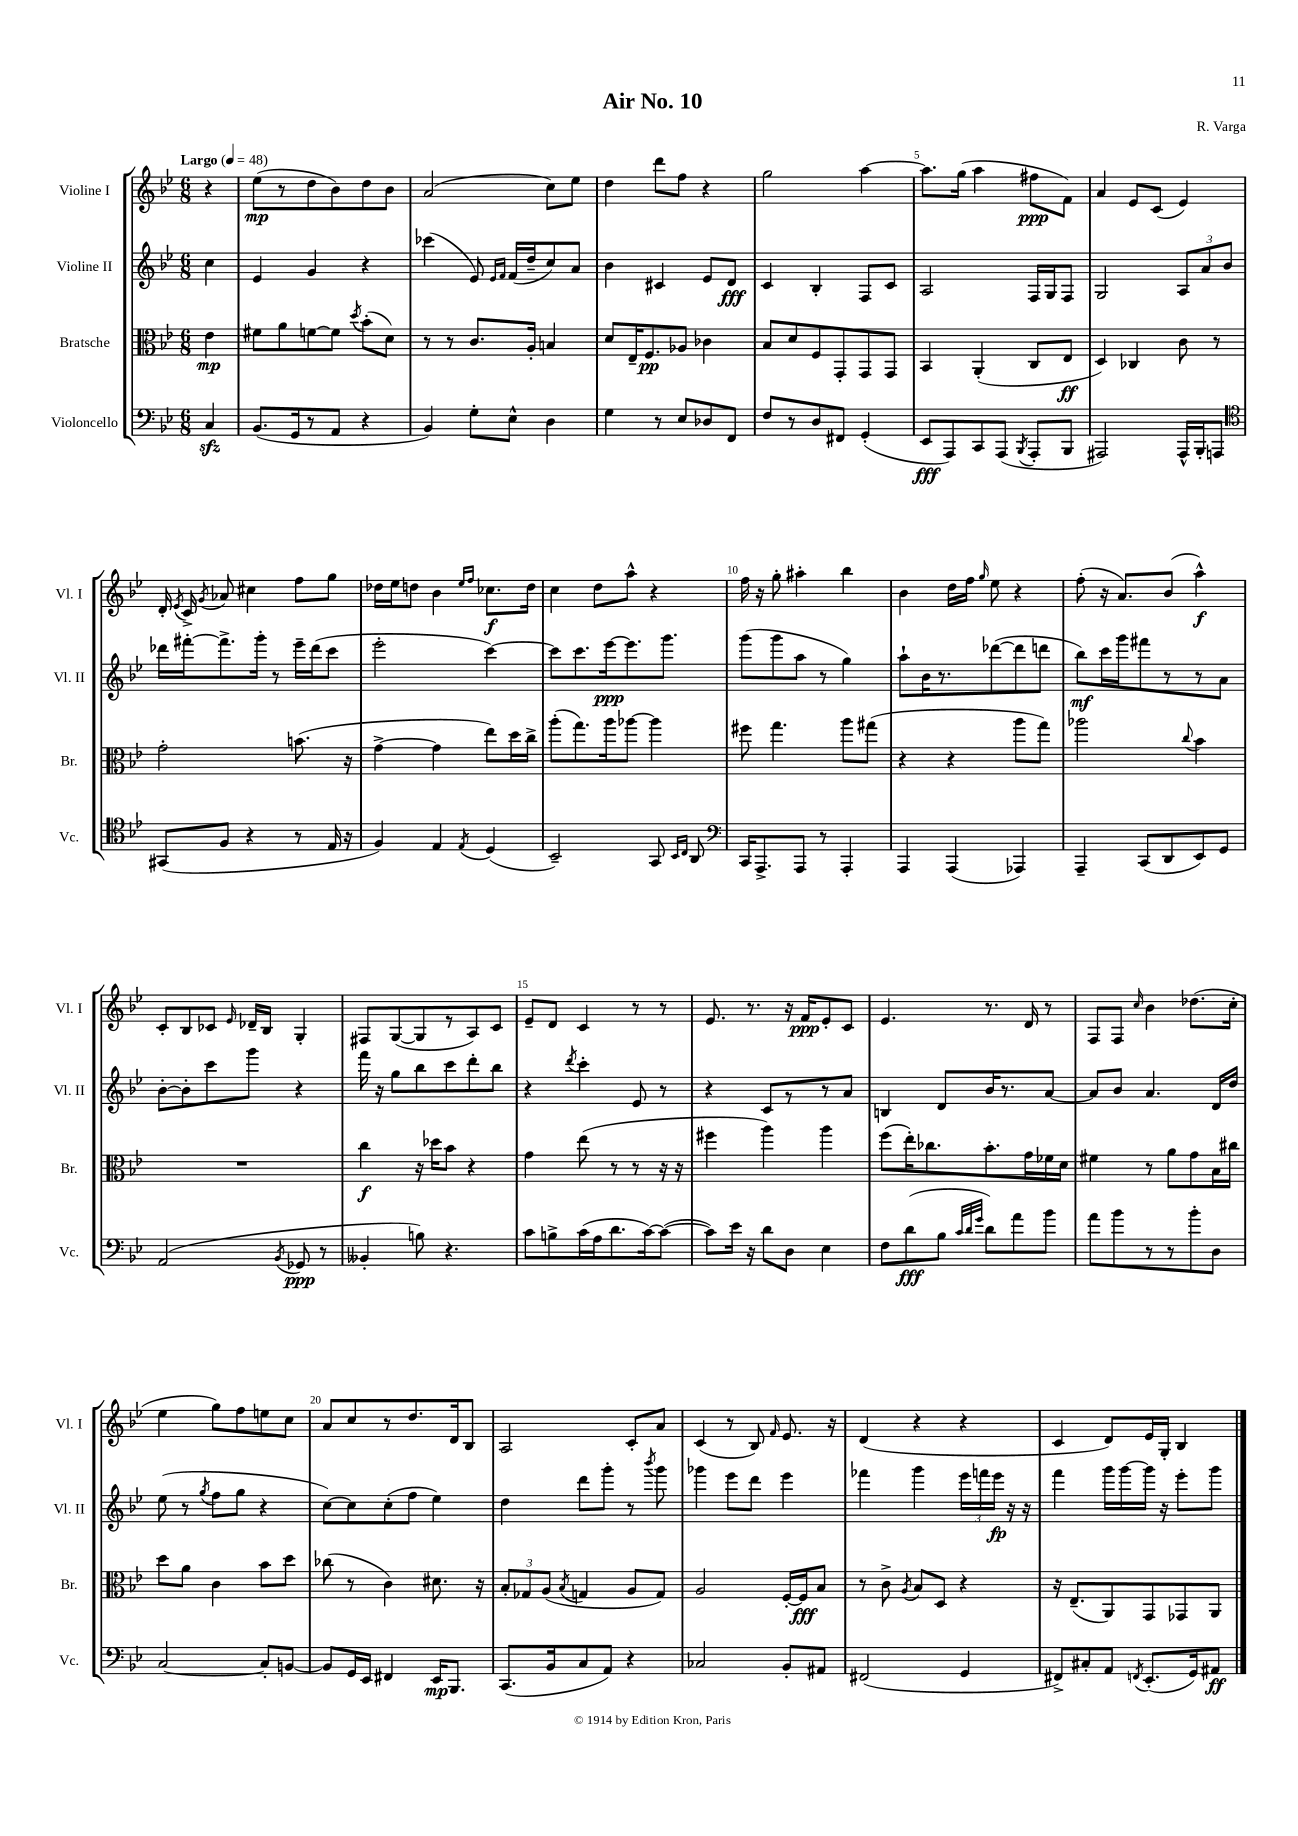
\header { title = "Air No. 10" composer = "R. Varga" }
<<
\new StaffGroup <<
\new Staff = "s0" \with { instrumentName = "Violine I" shortInstrumentName = "Vl. I" } {
    \clef treble \key bes \major \numericTimeSignature \time 6/8 \partial 4 \tempo "Largo" 4 = 48
    \autoBeamOff r4 |
    ees''8[\mp( r8 d''8 bes'8) d''8 bes'8] |
    a'2( c''8[) ees''8] |
    d''4 d'''8[ f''8] r4 |
    g''2 a''4~ |
    a''8.[ g''16]( a''4 fis''8[\ppp f'8]) |
    a'4 ees'8[ c'8]( ees'4) |
    d'16-. \acciaccatura { ees'8 } c'16-> \acciaccatura { g'8 } aes'8 cis''4 f''8[ g''8] |
    des''16[ ees''16 d''8] bes'4 \grace { ees''16[ f''16] } ces''8.[\f d''16] |
    c''4 d''8[ a''8]-^ r4 |
    f''16 r16 g''8-. ais''4-. bes''4 |
    bes'4 d''16[ f''16] \grace { g''16 } ees''8 r4 |
    f''8-.( r16 a'8.[) bes'8]( a''4-^\f) |
    c'8[-. bes8 ces'8] \grace { ees'16 } des'16[-- bes16] g4-. |
    fis8[ g8~( g8 r8 a8) c'8] |
    ees'8[-- d'8] c'4 r8 r8 |
    ees'8. r8. r16 f'16[\ppp ees'8-. c'8] |
    ees'4. r8. d'16 r8 |
    f8[ f8] \grace { c''16 } bes'4 des''8.[( c''16]-. |
    ees''4 g''8[) f''8 e''8 c''8] |
    a'8[ c''8 r8 d''8. d'16 bes8] |
    a2 c'8[-. a'8] |
    c'4( r8 bes8) \grace { f'16 } ees'8. r16 |
    d'4( r4 r4 |
    c'4 d'8[) ees'16 g16]-. bes4 \bar "|." |
}
\new Staff = "s1" \with { instrumentName = "Violine II" shortInstrumentName = "Vl. II" } {
    \clef treble \key bes \major \numericTimeSignature \time 6/8 \partial 4
    \autoBeamOff c''4 |
    ees'4 g'4 r4 |
    ces'''4( ees'8) \grace { ees'16[ f'16] } f'16[( d''16-- c''8) a'8] |
    bes'4 cis'4 ees'8[ d'8]\fff |
    c'4 bes4-. f8[ c'8] |
    a2 f16[ g16 f8] |
    g2 \tuplet 3/2 { a8[ a'8 bes'8] } |
    des'''16[ fis'''16~-. fis'''8.-> g'''16]-. r8 ees'''16[-- des'''16( c'''8] |
    ees'''2-. c'''4~) |
    c'''8[ c'''8. ees'''16~\ppp ees'''8. g'''8.] |
    g'''8[( g'''8 a''8] r8 g''4) |
    a''8[-! bes'16 r8. des'''8~( des'''8 d'''8] |
    bes''8[\mf) c'''16 g'''16 fis'''8 r8 r8 a'8] |
    bes'8[~-. bes'8-. c'''8 g'''8] r4 |
    f'''16 r16 g''8[ bes''8 c'''8 d'''8-. bes''8] |
    r4 \acciaccatura { d'''8 } c'''4-. ees'8 r8 |
    r4 c'8[ r8 r8 a'8] |
    b4 d'8[ bes'16 r8. a'8]~ |
    a'8[ bes'8] a'4. d'16[ d''16] |
    ees''8( r8 \acciaccatura { g''8 } f''8[ g''8] r4 |
    c''8[~) c''8 c''8-.( f''8] ees''4) |
    d''4 d'''8[ g'''8]-. r8 \acciaccatura { bes'''8 } g'''8 |
    ges'''4 ees'''8[ d'''8] ees'''4 |
    fes'''4 g'''4 \tuplet 3/2 { ees'''16[ f'''16 ees'''16]\fp } r16 r16 |
    f'''4 g'''16[ g'''16~ g'''16] r16 ees'''8[-. g'''8] \bar "|." |
}
\new Staff = "s2" \with { instrumentName = "Bratsche" shortInstrumentName = "Br." } {
    \clef alto \key bes \major \numericTimeSignature \time 6/8 \partial 4
    \autoBeamOff ees'4\mp |
    fis'8[ a'8 f'8~ f'8] \acciaccatura { d''8 } bes'8[-.( d'8]) |
    r8 r8 c'8.[ a16]-. b4 |
    d'8[ ees16-- f8.\pp aes8] ces'4 |
    bes8[ d'8 f8 g,8-. g,8 g,8] |
    bes,4 a,4-.( c8[ ees8]\ff |
    d4) ces4 c'8 r8 |
    g'2-. b'8.( r16 |
    g'4~-> g'4 ees''8[) d''16 c''16]-> |
    a''8[-.( g''8.) a''16 aes''8]~ aes''4 |
    fis''8 g''4. a''8[ gis''8]( |
    r4 r4 a''8[ g''8]) |
    aes''2 \appoggiatura { c''8 } bes'4 |
    R2. |
    c''4\f r16 des''16[ bes'8] r4 |
    g'4 ees''8( r8 r8 r16 r16 |
    fis''4 a''4) a''4 |
    f''8[( ees''16-.) ces''8. bes'8.-. g'16 fes'16 d'16] |
    fis'4 r8 a'8[ g'8 bes16 cis''16] |
    d''8[ a'8] c'4 bes'8[ d''8] |
    ces''8( r8 c'4) dis'8. r16 |
    \tuplet 3/2 { bes8[-. ges8 a8]( } \acciaccatura { bes8 } g4 a8[ g8]) |
    a2 f16[~-. f16\fff bes8] |
    r8 c'8-> \acciaccatura { a8 } bes8[ d8] r4 |
    r16 ees8.[--( a,8) g,8 ges,8 a,8] \bar "|." |
}
\new Staff = "s3" \with { instrumentName = "Violoncello" shortInstrumentName = "Vc." } {
    \clef bass \key bes \major \numericTimeSignature \time 6/8 \partial 4
    \autoBeamOff c4\sfz |
    bes,8.[( g,16 r8 a,8] r4 |
    bes,4) g8[-. ees8]-^ d4 |
    g4 r8 ees8[ des8 f,8] |
    f8[ r8 d8 fis,8] g,4-.( |
    ees,8[\fff a,,8) c,8 a,,8]( \acciaccatura { bes,,8 } a,,8[-. bes,,8] |
    ais,,2) ais,,16[-^ bes,,16-. a,,8] |
    \clef tenor gis,8[( f8] r4 r8 ees16 r16 |
    f4) ees4 \acciaccatura { ees8 } d4( |
    bes,2--) g,8 \grace { bes,16[ c16] } a,8 |
    \clef bass c,16[ a,,8.-> a,,8] r8 a,,4-. |
    a,,4 a,,4( aes,,4) |
    a,,4-- c,8[( d,8 ees,8) g,8] |
    a,2( \acciaccatura { bes,8 } ges,8\ppp r8 |
    beses,4-. b8) r4. |
    c'8[ b8-> c'16( a16 d'8. c'16~) c'8]~( |
    c'8[) ees'16] r16 d'8[ d8] ees4 |
    f8[ d'8\fff( bes8] \grace { c'32[ d'32 g'32] } d'8[) a'8 bes'8] |
    a'8[ bes'8 r8 r8 bes'8-. d8] |
    c2~ c8[-. b,8]~ |
    b,8[ g,16 ees,16] fis,4 ees,16[\mp bes,,8.] |
    c,8.[( bes,16 c8 a,8]) r4 |
    ces2 bes,8[-. ais,8] |
    fis,2( g,4 |
    fis,8[->) cis8-. a,8] \acciaccatura { f,8 } ees,8.[-.( g,16) ais,8]\ff \bar "|." |
}
>>
>>
\layout { \context { \Score \override BarNumber.break-visibility = ##(#f #t #t) barNumberVisibility = #(every-nth-bar-number-visible 5) } }
